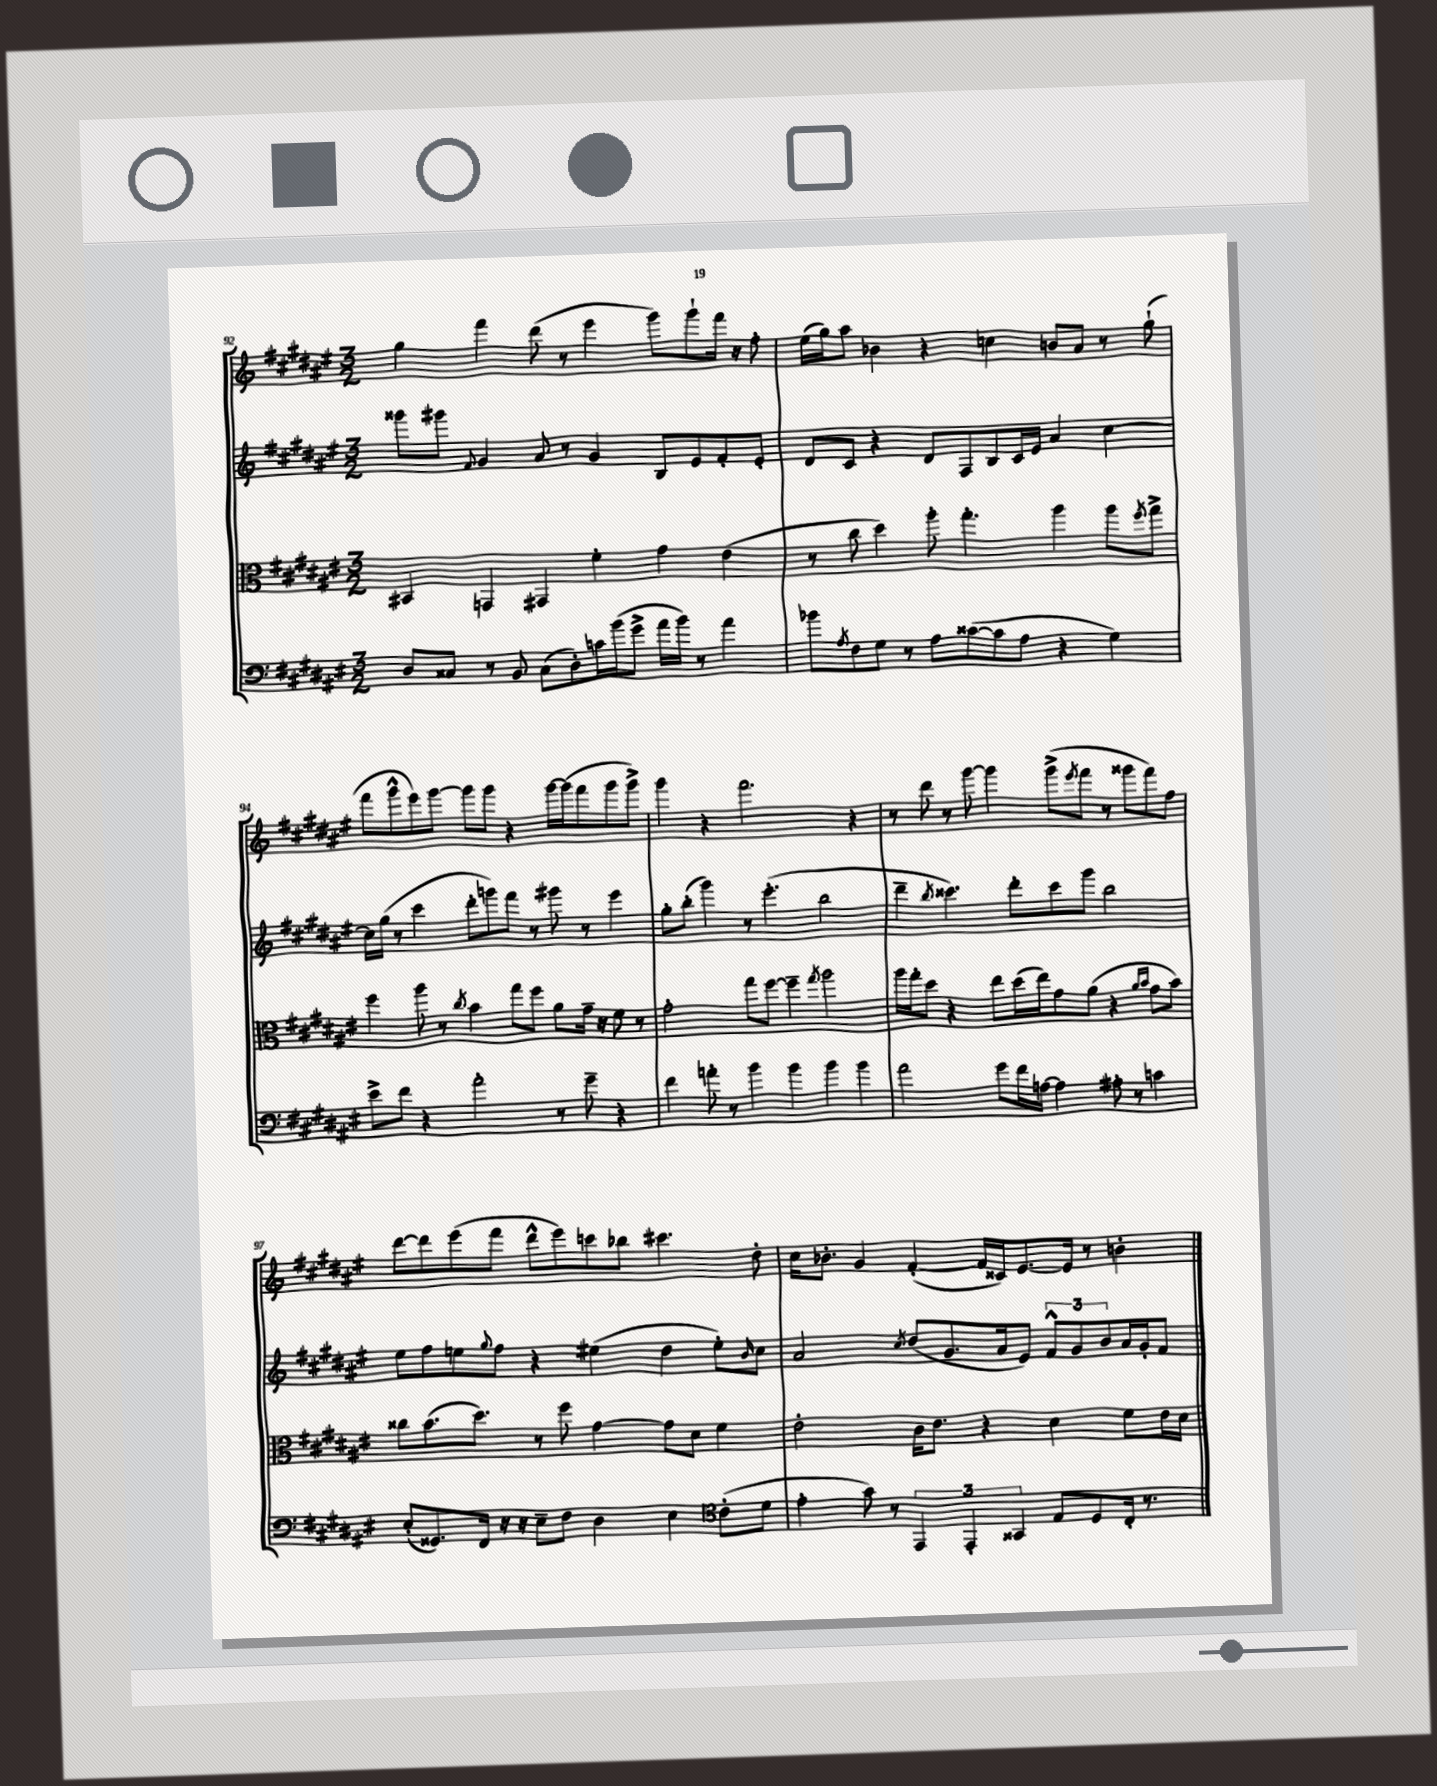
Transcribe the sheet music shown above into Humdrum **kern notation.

**kern	**kern	**kern	**kern
*staff4	*staff3	*staff2	*staff1
*clefF4	*clefC3	*clefG2	*clefG2
*k[f#c#g#d#a#e#]	*k[f#c#g#d#a#e#]	*k[f#c#g#d#a#e#]	*k[f#c#g#d#a#e#]
*M3/2	*M3/2	*M3/2	*M3/2
8D#	4BB#	8ggg##	4gg#
8C##	.	8ggg#	.
.	.	8qqf#	.
8r	4GG	4g#	4fff#
8BB	.	.	.
(8C##	4GG#	8a#	(8ddd#
8D#')	.	8r	8r
16c	4f#'	4g#	4eee#
(16b	.	.	.
8g#^	.	.	.
16a#	4g#	8B	8ggg#)
16b)	.	.	.
8r	.	8e#	8ggg#`
4a#	(4e#	8f#'	16fff#
.	.	.	16r
.	.	8e#'	8ff#'
=	=	=	=
8b-	8r	8d#	(16ee#
.	.	.	16gg#)
8qA#	.	.	.
8F#	8cc#	8c#	8aa#
8G#	4dd#)	4r	4b-
8r	.	.	.
8A#	8aa#'	8d#	4r
([8c##	4.gg#'	8F#	.
8c##]	.	8B	4cc
8A#	.	16c#	.
.	.	16e#	.
4r	4aa#	4a#	8b
.	.	.	8a#
4G#)	8aa#	[4cc#	8r
.	8qff#	.	.
.	8gg#^	.	(8gg#`
=	=	=	=
8e#^	4ff#	16cc#]	8fff#
.	.	(16gg#	.
8f#	.	8r	8ggg#^^
4r	8aa#	4ccc#	8eee#)
.	8r	.	[8ggg#
.	8qcc#	.	.
2a#'	4b	8ddd#'	8ggg#]
.	.	8ggg)	8ggg#
.	8gg#	8fff#	4r
.	8ff#	8r	.
8r	8a#	8ggg#	[16ggg#
.	.	.	(16ggg#]
8g#~	16g#~	8r	8fff#
.	16r	.	.
4r	8f#	4eee#	8ggg#
.	8r	.	8ggg#^)
=	=	=	=
4f#	2g#'	8gg#'	4ggg#
.	.	(8bb'	.
8a'	.	4ggg#)	4r
8r	.	.	.
4b	8gg#	8r	2.fff#
.	[8ff#	(4.eee#'	.
4b	4ff#~]	.	.
.	8qgg#	.	.
4b	2aa#	2bb	.
4b	.	.	4r
=	=	=	=
2a#	16aa#	4ddd#~	8r
.	16gg#'	.	.
.	8dd#	.	8ddd#
.	.	8qbb	.
.	4r	4.ccc##)	8r
.	.	.	[8ggg#
8g#	8ee#	.	4ggg#]
16f#	(16dd#	8ddd#'	.
[16A	16ee#)	.	.
4A]	8g#	8ccc##	(8ggg#^
.	.	.	8qeee#
.	(8a#	8ggg#	8fff#
8A#'	4r	2bb	8r
8r	.	.	8ggg##
.	16qqa#	.	.
.	16qqb	.	.
4c	8g#	.	8fff#)
.	8b)	.	8ff#
=	=	=	=
(8E#'	8cc##	8ee#	[8ddd#
8.GG##)	(8.b	8ff#	8ddd#]
.	.	8ee	(8eee#
16FF#	8.dd#)	.	.
.	.	8qqgg#	.
16r	.	8ff#	8fff#
16r	.	.	.
8E#~	8r	4r	8ddd#^^
8F#	8ff#	.	8eee#)
4D#	[4g#	(4ee#	8ccc
.	.	.	8bb-
4E#	8g#]	4dd#	4.ccc#
.	8d#	.	.
*clefC4	*	*	*
(8c#'	4f#	8ee#')	.
.	.	16qqb	.
8d#	.	8cc#	8dd#'
=	=	=	=
4e#'	2e#'	2a#	16cc#
.	.	.	8.b-'
8g#)	.	.	4g#
8r	.	.	.
.	.	8qcc#	.
6EE#	16c#	(8dd#	([4f#'
.	8.e#	.	.
.	.	8.g#	.
6EE#'	.	.	.
.	4r	.	16f#]
.	.	16a#	16c##)
6GG##	.	.	.
.	.	8e#)	[8.e#
8E#	4d#	12f#^^	.
.	.	.	16e#]
.	.	12g#	.
8D#	.	.	8r
.	.	12b	.
16C#'	8f#	16a#	4b'
8.r	.	16g#'	.
.	16e#	8f#	.
.	16d#	.	.
==	==	==	==
*-	*-	*-	*-
